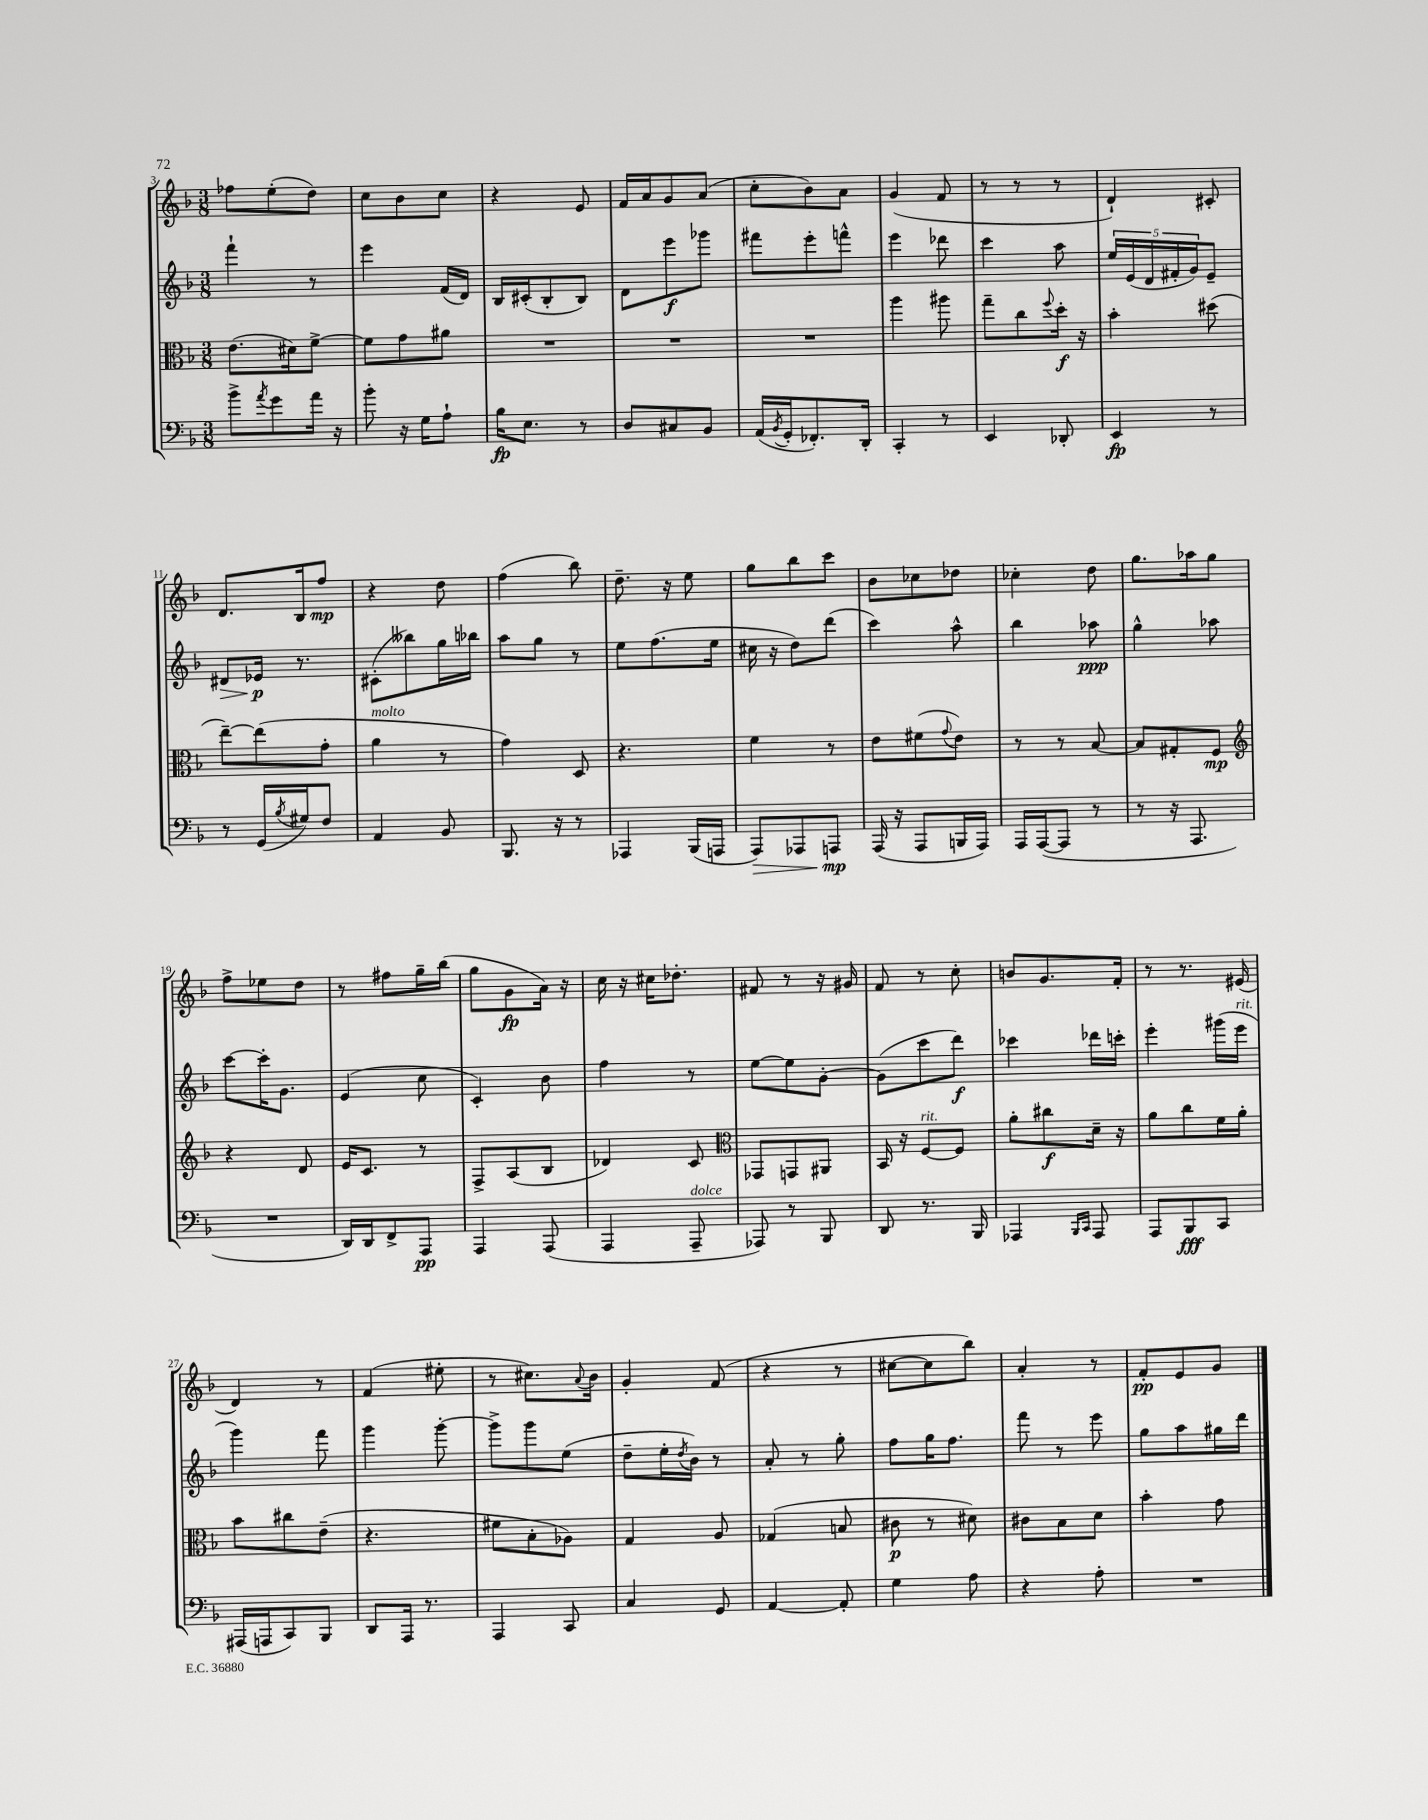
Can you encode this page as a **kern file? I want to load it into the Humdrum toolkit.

**kern	**kern	**kern	**kern
*staff4	*staff3	*staff2	*staff1
*clefF4	*clefC3	*clefG2	*clefG2
*k[b-]	*k[b-]	*k[b-]	*k[b-]
*M3/8	*M3/8	*M3/8	*M3/8
8b-^	(8.e	4fff`	8ff-
8qa	.	.	.
8g	.	.	(8ee'
.	16d#)	.	.
16a	[8f^	8r	8dd)
16r	.	.	.
=	=	=	=
8b-'	8f]	4eee	8cc
16r	8g	.	8b-
16G	.	.	.
8A`	8a#	(16f	8cc
.	.	16d)	.
=	=	=	=
16B-	4.r	16B-	4r
8.E	.	(16c#'	.
.	.	8B-'	.
8r	.	8B-)	8e
=	=	=	=
8D	4.r	8d	16f
.	.	.	16a
8C#	.	8eee	8g
8BB-	.	8ggg-	(8a
=	=	=	=
(16AA	4.r	8fff#	8cc'
8qBB-	.	.	.
16GG'	.	.	.
8.FF-')	.	8eee'	8b-)
.	.	8fff^^	8a
16DD'	.	.	.
=	=	=	=
4CC'	4aa	4eee	(4g
8r	8aa#	8ddd-	8f
=	=	=	=
4EE	8gg~	4ccc	8r
.	8cc	.	8r
.	8qqff	.	.
8DD-'	16dd'	8aa	8r
.	16r	.	.
=	=	=	=
4EE	4b-'	20ee	4d`)
.	.	(20e	.
.	.	20d	.
.	.	20f#'	.
.	.	20g)	.
8r	(8dd#	8e~	8c#'
=	=	=	=
8r	[8ee~)	8d#	8.d
(16GG	(8ee]	16e-	.
8qB-	.	.	.
16G#)	.	8.r	16B-
8F	8g'	.	8ff
=	=	=	=
4AA	4a	(8c#'	4r
.	.	8bb--)	.
8BB-	8r	16gg	8dd
.	.	16bb-	.
=	=	=	=
8.BBB-	4g)	8aa	(4ff
.	.	8gg	.
16r	.	.	.
8r	8D	8r	8bb-)
=	=	=	=
4AAA-	4.r	8ee	8.dd~
.	.	(8.ff	.
.	.	.	16r
(16BBB-	.	.	8ee
16AAA	.	16ee	.
=	=	=	=
8AAA)	4f	16cc#	8gg
.	.	16r	.
8AAA-	.	8dd)	8bb-
8AAA	8r	(8ddd	8ccc
=	=	=	=
(16AAA	8e	4ccc)	8b-
16r	.	.	.
8AAA	(8f#	.	8cc-
.	8qqg	.	.
16BBB	8e)	8aa^^	8dd-
16AAA)	.	.	.
=	=	=	=
16AAA	8r	4bb-	4cc-'
([16AAA	.	.	.
8AAA]	8r	.	.
8r	[8B-	8aa-	8dd
=	=	=	=
8r	8B-]	4gg^^	8.gg
16r	8G#'	.	.
8.AAA	.	.	16aa-
.	8F	8aa-	8gg
=	=	=	=
*	*clefG2	*	*
4.r	4r	[8ccc	8ff^
.	.	16ccc']	8ee-
.	.	8.g	.
.	8d	.	8dd
=	=	=	=
16DD)	16e	(4e	8r
16DD	8.c	.	.
8FF^	.	.	8ff#
8AAA	8r	8cc	16gg~
.	.	.	(16bb-
=	=	=	=
4AAA	8F^	4c')	8gg
.	(8A	.	8g
(8AAA	8B-	8b-	16a)
.	.	.	16r
=	=	=	=
4AAA	4d-)	4ff	16cc
.	.	.	16r
.	.	.	16cc#
.	.	.	8.dd-'
8AAA~	8c	8r	.
=	=	=	=
*	*clefC3	*	*
8AAA-)	8GG-	[8ee	8f#
8r	8GG	8ee]	8r
8BBB-	8AA#	[8g'	16r
.	.	.	16g#
=	=	=	=
8DD	16BB-	(8g]	8f
.	16r	.	.
8.r	[8F	8ccc	8r
.	8F]	8ddd)	8cc'
16BBB-	.	.	.
=	=	=	=
4AAA-	8a'	4ccc-	8b
.	8cc#	.	8.g
16qqBBB-	.	.	.
16qqCC	.	.	.
8AAA-	16d~	16ddd-	.
.	16r	16ccc'	16f'
=	=	=	=
8AAA	8a	4eee'	8r
8BBB-	8cc	.	8.r
8CC	16f	(16ggg#	.
.	16a'	16eee	(16e#
=	=	=	=
(16AAA#	8b-	4ggg)	4d)
16AAA	.	.	.
8CC)	8cc#	.	.
8BBB-	(8e~	8fff	8r
=	=	=	=
8DD	4.r	4ggg	(4f
16AAA	.	.	.
8.r	.	.	.
.	.	[8ggg'	8ee#'
=	=	=	=
4AAA	8f#	8ggg^]	8r
.	8B-'	8ggg	8.cc#)
8CC	8A-)	(8ee	.
.	.	.	8qqa
.	.	.	16b-
=	=	=	=
4C	4G	8dd~	4g'
.	.	16ee'	.
.	.	8qdd	.
.	.	16b-)	.
8GG	8A	8r	(8f
=	=	=	=
[4AA	(4G-	8a'	4r
.	.	8r	.
8AA']	8B	8gg'	8r
=	=	=	=
4G	8c#	8ff	[8cc#
.	8r	16gg	8cc#]
.	.	8.ff	.
8A	8d#)	.	8bb-)
=	=	=	=
4r	8c#	8fff	4a'
.	8B-	8r	.
8A'	8d	8eee	8r
=	=	=	=
4.r	4b-'	8gg	8f'
.	.	8aa	8e
.	8g	16gg#	8g
.	.	16ddd	.
==	==	==	==
*-	*-	*-	*-
